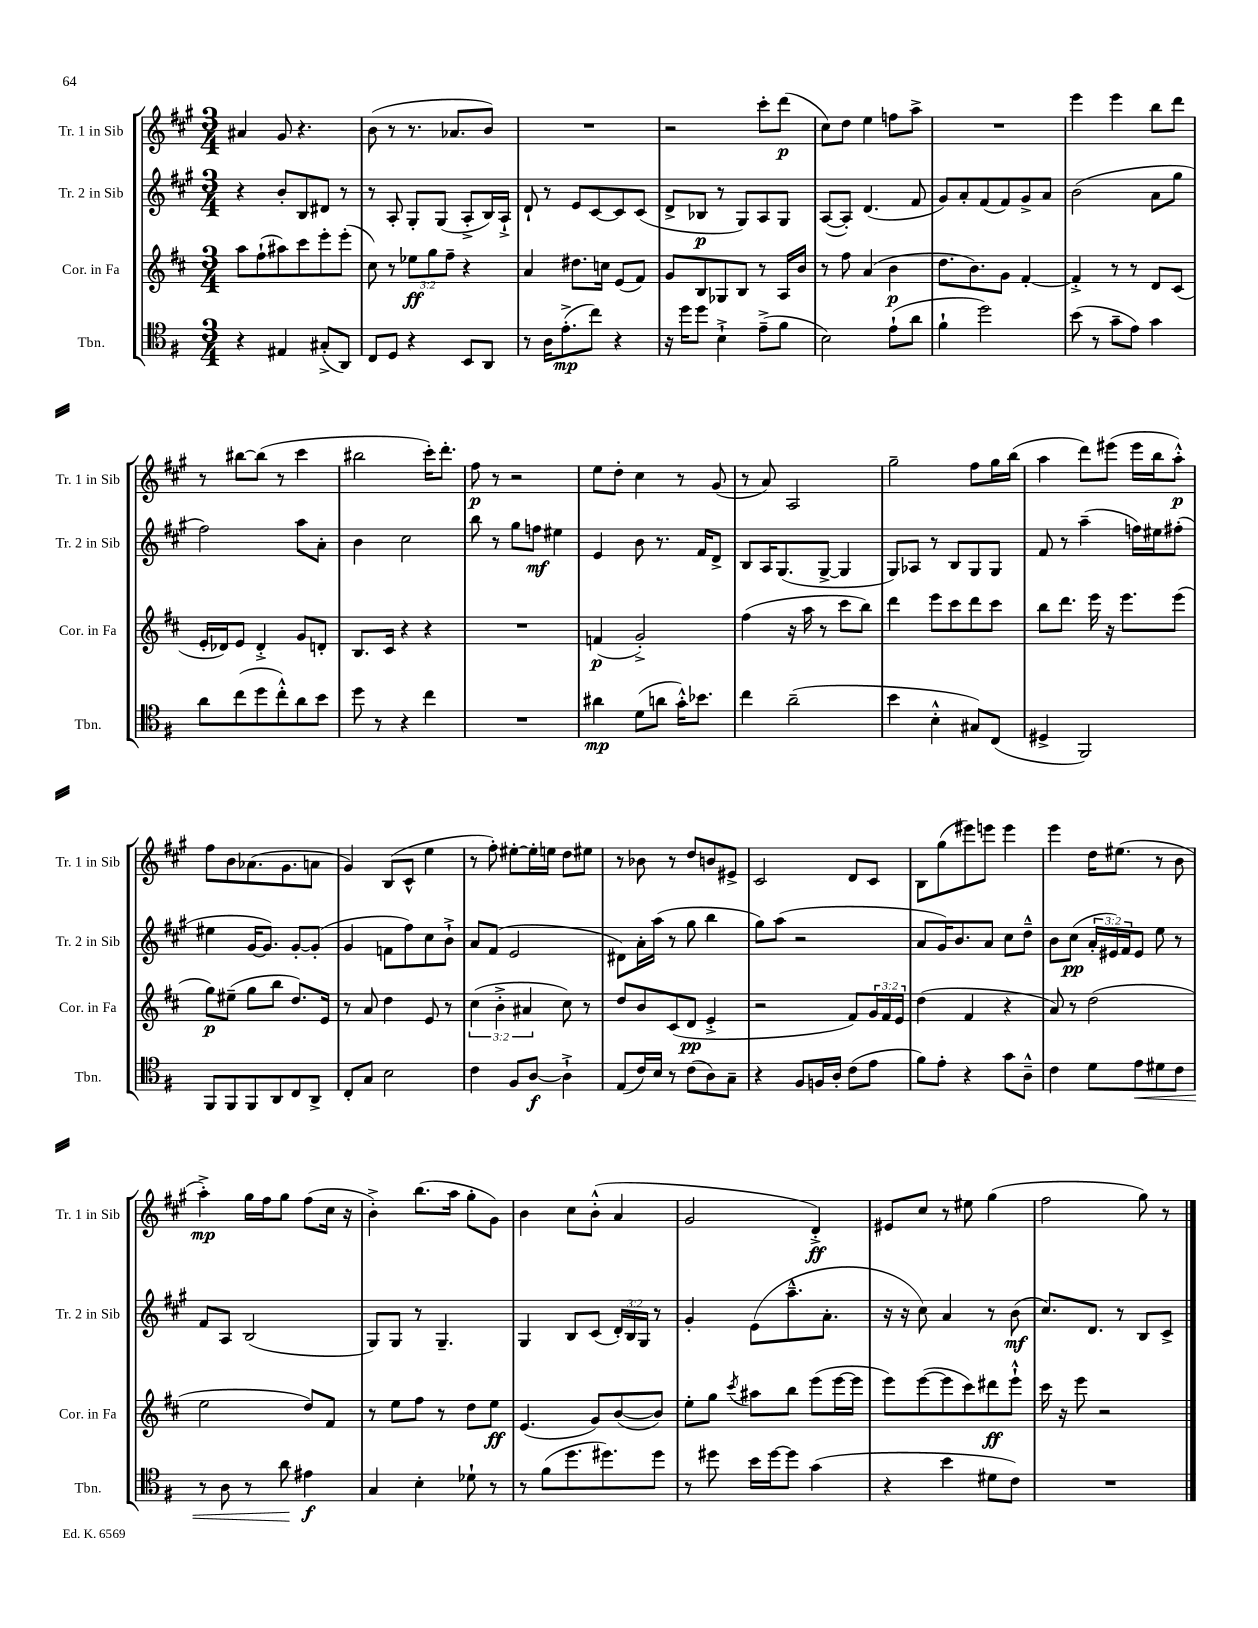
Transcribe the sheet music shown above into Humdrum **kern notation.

**kern	**kern	**kern	**kern
*staff4	*staff3	*staff2	*staff1
*clefC4	*clefG2	*clefG2	*clefG2
*k[f#]	*k[f#c#]	*k[f#c#g#]	*k[f#c#g#]
*M3/4	*M3/4	*M3/4	*M3/4
4r	8aa\L	4r	4a#/
.	(8ff#`\	.	.
4E#/	8aa#\)	8b'/L	8g#/
.	8ccc#\	8B/	4.r
(8G#'^/L	8eee'\	8d#/J	.
8AA/J)	(8eee'\J	8r	.
=	=	=	=
8C/L	8cc#\)	8r	(8b\
8D/J	8r	8A'/	8r
4r	12ee-\L	8G#'/L	8.r
.	12gg\	.	.
.	.	(8G#/J	.
.	12ff#~\J	.	.
.	.	.	8.a-/L
8BB/L	4r	8A'^/L	.
8AA/J	.	16B/L)	8b/J)
.	.	16A`^/JJ	.
=	=	=	=
8r	4a/	8d`/	2.r
16A\LK	.	8r	.
(8.e'^\	.	.	.
.	8.dd#\L	8e/L	.
8cc\J)	.	[8c#/	.
.	16cc\Jk	.	.
4r	(8e/L	8c#/]	.
.	8f#/J)	(8c#/J	.
=	=	=	=
16r	8g/L	8d^/L	2r
16dd\LK	.	.	.
8dd\J	8B/	8B-/J	.
4B`^\	8G-/	8r	.
.	8B/J	8G#/L)	.
(8e~^\L	8r	8A/	8ccc#'\L
8f#\J	16A/LL	8G#/J	(8ddd\J
.	16b/JJ	.	.
=	=	=	=
2B\)	8r	([8A/L	8cc#\L)
.	8ff#\	8A'/]J)	8dd\J
.	(4a/	(4.d/	4ee\
(8e`\L	4b\	.	8ff\L
8a\J	.	8f#/	8aa^\J
=	=	=	=
4f#`\	8.dd\L	8g#/L)	2.r
.	.	8a'/	.
.	8.b\)	.	.
2dd\)	.	(8f#/	.
.	8g\J	8f#/)	.
.	[4f#'/	8g#^/	.
.	.	8a/J	.
=	=	=	=
(8b\	4f#'^/]	(2b\	4eee\
8r	.	.	.
8g~\L	8r	.	4eee\
8e\J)	8r	.	.
4g\	8d/L	8a\L	8bb\L
.	(8c#/J	8gg#\J	8ddd\J
=	=	=	=
8a\L	16e'/LL	2ff#\)	8r
.	16d-/J)	.	.
(8cc\	8e/J	.	[8bb#\L
8dd\	4d-'^/	.	(8bb#\]J
8cc'^^\)	.	.	8r
8a\	8g/L	8aa\L	4ccc#\
8b\J	8d'/J	8a'\J	.
=	=	=	=
8dd\	8.B/L	4b\	2bb#\
8r	.	.	.
.	16c#/Jk	.	.
4r	4r	2cc#\	.
4cc\	4r	.	16ccc#'\LK)
.	.	.	8.ddd'\J
=	=	=	=
2.r	2.r	8bb\	8ff#\
.	.	8r	8r
.	.	8gg#\L	2r
.	.	8ff\J	.
.	.	4ee#\	.
=	=	=	=
4a#\	(4f/	4e/	8ee\L
.	.	.	8dd'\J
(8d\L	2g'^/)	8b\	4cc#\
8a\J	.	8.r	.
16g'^^\LK)	.	.	8r
8.b-\J	.	16f#/LK	.
.	.	8d^/J	(8g#/
=	=	=	=
4cc\	(4ff#\	8B/L	8r
.	.	16A/K	8a/)
.	.	(8.G#/	.
(2a~\	16r	.	2A/
.	16aa\	.	.
.	8r	[8G#^/J	.
.	8ccc#\L	4G#/]	.
.	8bb\J)	.	.
=	=	=	=
4b\	4ddd\	8G#/L)	2gg#~\
.	.	8A-/J	.
4B'^^\	8eee\L	8r	.
.	8ccc#\	8B/L	.
8G#/L)	8ddd\	8G#/	8ff#\L
(8C/J	8ccc#\J	8G#/J	16gg#\L
.	.	.	(16bb\JJ
=	=	=	=
4D#^/	8bb\L	8f#/	4aa\
.	8.ddd\J	8r	.
2FF#/)	.	(4aa~\	8ddd\L)
.	16eee\	.	.
.	16r	.	(8eee#\J
.	8.eee\L	.	.
.	.	16ff\LL)	16eee#\LL
.	.	16ee#\J	16bb\J
.	(8eee\J	(8ff#'\J	8aa'^^\J)
=	=	=	=
8FF#/L	8gg\L)	4ee#\	8ff#\L
8FF#/	(8ee#~\J	.	8b\
8FF#/	8gg\L	[16g#/LK	(8.a-\
.	.	8.g#/]J)	.
8AA/	8bb\J	.	.
.	.	.	8.g#\
8C/	8.dd/L)	[8g#'/L	.
8AA^/J	.	(8g#'/]J	8a\J
.	16e/Jk	.	.
=	=	=	=
8C'/L	8r	4g#/	4g#/)
8G/J	8a/	.	.
2B\	4dd\	8f\L	(8B/L
.	.	8ff#\)	8c#^^/J
.	8e/	8cc#\	4ee\
.	8r	8b`^\J	.
=	=	=	=
4c\	(6cc#\	8a/L	8r
.	.	(8f#/J	8ff#'\)
.	6b'^\	.	.
8F#/L	.	2e/	[8ee#'\L
.	6a#/	.	.
[8A/J	.	.	16ee#'\]L
.	.	.	16ee\JJ
4A`^\]	8cc#\)	.	8dd\L
.	8r	.	8ee#\J
=	=	=	=
(8E/L	8dd/L	8d#\L)	8r
16c/L)	8b/	16a'\L	8b-\
16B/JJ	.	(16aa\JJ	.
8r	(8c#/	8r	8r
(8c\L	8d/J	8gg#\	8dd/L
8A\)	4e'^/	4bb\	8b/
8G~\J	.	.	8e#^/J
=	=	=	=
4r	2r	8gg#\L)	2c#/
.	.	(8aa\J	.
8F#/L	.	2r	.
16F/L	.	.	.
16A'/JJ	.	.	.
(8c\L	8f#/L)	.	8d/L
8e\J	24g/L	.	8c#/J
.	24f#/	.	.
.	24e/JJ	.	.
=	=	=	=
8f#\L)	(4dd\	8a/L	8B\L
8e'\J	.	16g#/K)	(8gg#\
.	.	8.b/	.
4r	4f#/	.	8eee#\)
.	.	8a/J	8eee\J
8g\L	4r	8cc#\L	4eee\
8A~^^\J	.	8dd~^^\J	.
=	=	=	=
4c\	8a/)	8b\L	4eee\
.	8r	(8cc#\J	.
8d\L	(2dd\	24a'/LL	16dd\LK
.	.	24e#/)	.
.	.	.	(8.ee#\J
.	.	24f#/J	.
8e\	.	8e#/J	.
8d#\	.	8ee\	8r
8c\J	.	8r	8b\
=	=	=	=
8r	2ee\	8f#/L	4aa'^\)
8A\	.	8A/J	.
8r	.	(2B/	16gg#\LL
.	.	.	16ff#\J
8a\	.	.	8gg#\J
4e#\	8dd/L)	.	(8ff#\L
.	8f#/J	.	16cc#\Jk
.	.	.	16r
=	=	=	=
4G/	8r	8G#/L)	4b'^\)
.	8ee\L	8G#/J	.
4B'\	8ff#\J	8r	(8.bb\L
.	8r	4.G#~/	.
.	.	.	16aa\Jk
8d-`\	8dd\L	.	8gg#'\L
8r	8ee\J	.	8g#\J)
=	=	=	=
8r	(4.e/	4G#/	4b\
(8f#\L	.	.	.
8.dd\	.	8B/L	8cc#\L
.	8g/L)	(8c#/J	(8b'^^\J
8.dd#\)	.	.	.
.	([8b/	24d'/LL)	4a/
.	.	24B/	.
.	.	24G#/JJ	.
8dd#\J	8b/]J)	8r	.
=	=	=	=
8r	8ee'\L	4g#'/	2g#/
8dd#\	8gg\J	.	.
.	8qccc#/	.	.
16b\LL	8aa#\L	(8e\L	.
[16dd#\J	.	.	.
8dd#\]J	8bb\J	8.aa~^^\	.
(4g\	(8eee\L	.	4d'^/)
.	.	8.a'\J	.
.	[16eee\L	.	.
.	16eee\]JJ	.	.
=	=	=	=
4r	8eee\L)	16r	8e#/L
.	.	16r	.
.	([8eee\	8cc#\)	8cc#/J
4b\	8eee\]	4a/	8r
.	8ccc#\)	.	8ee#\
8d#\L	8ddd#\	8r	(4gg#\
8c\J)	8eee`^^\J	(8b\	.
=	=	=	=
2.r	16ccc#\	8.cc#/L)	2ff#\
.	16r	.	.
.	8eee\	.	.
.	.	8.d/J	.
.	2r	.	.
.	.	8r	.
.	.	8B/L	8gg#\)
.	.	8c#^/J	8r
==	==	==	==
*-	*-	*-	*-
